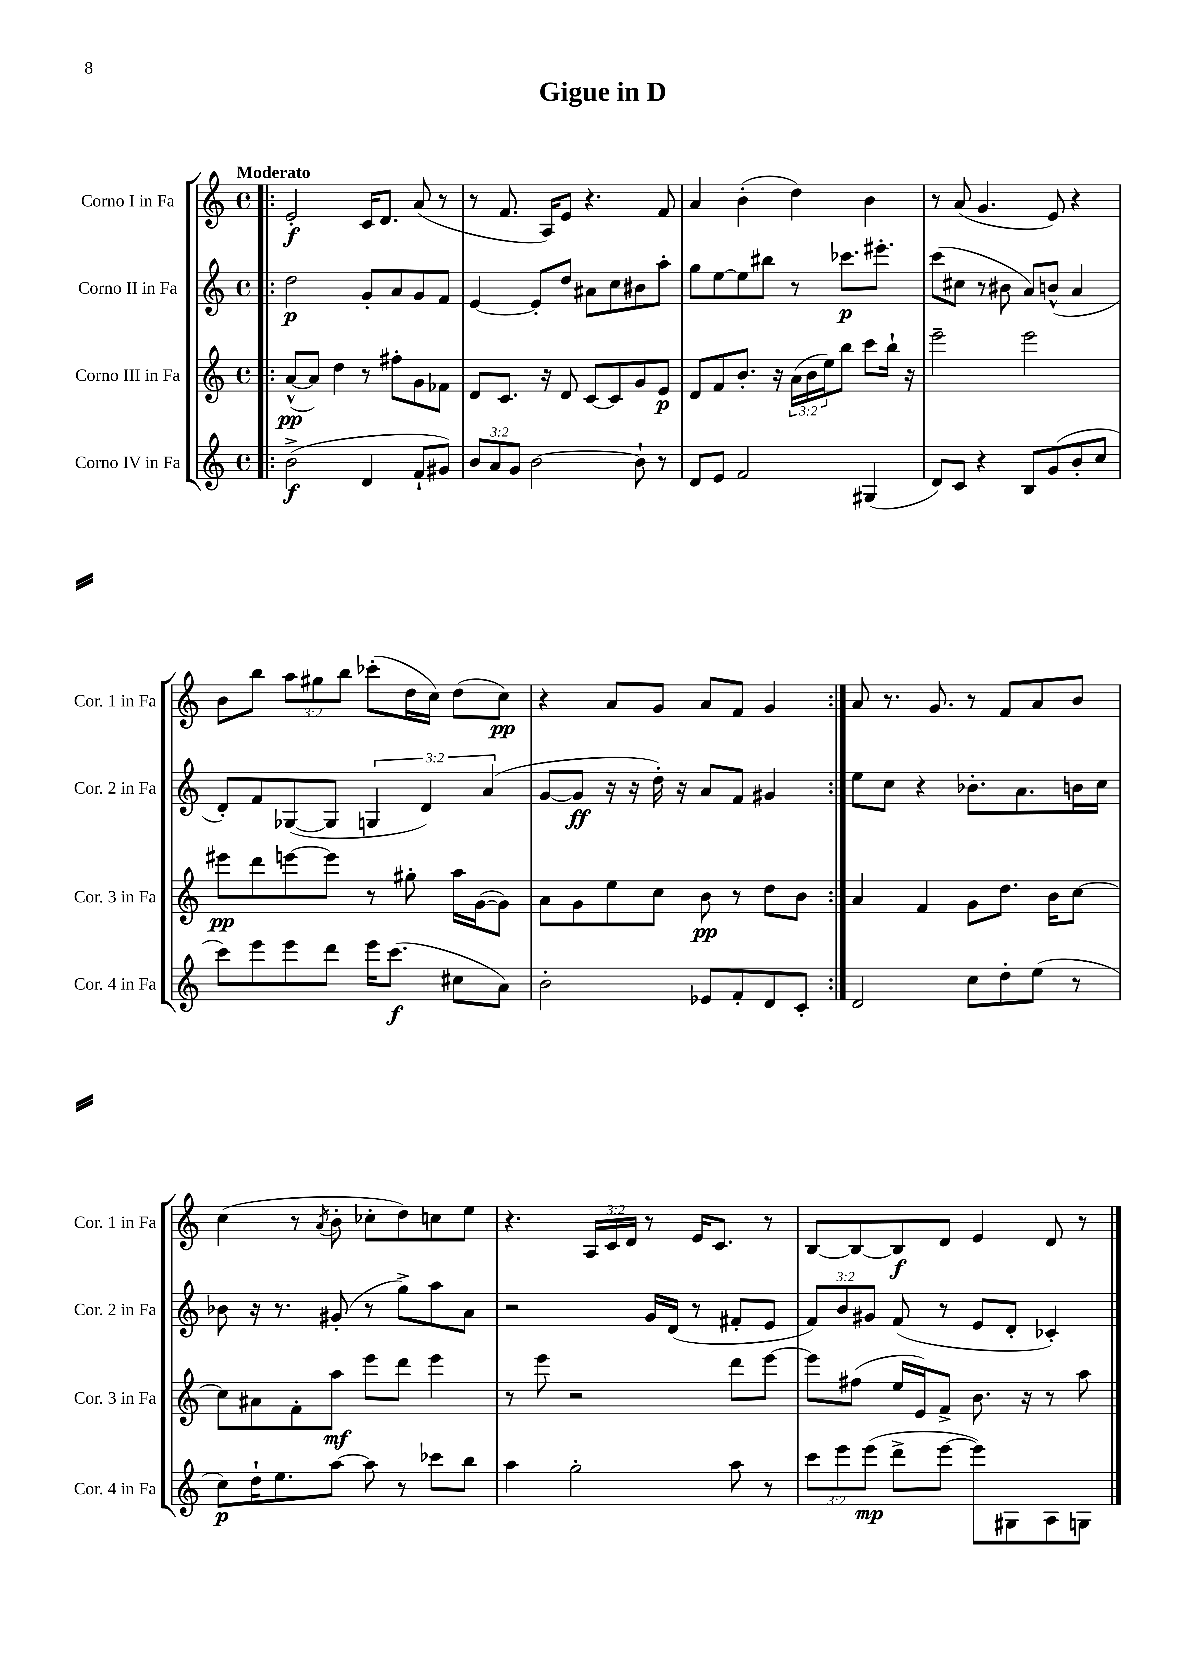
\header { title = "Gigue in D" }
<<
\new StaffGroup <<
\new Staff = "s0" \with { instrumentName = "Corno I in Fa" shortInstrumentName = "Cor. 1 in Fa" } {
    \clef treble \key c \major \defaultTimeSignature \time 4/4 \override Staff.TupletNumber.text = #tuplet-number::calc-fraction-text \tempo "Moderato"
    \repeat volta 2 { \bar ".|:" e'2-.\f c'16 d'8. a'8( r8 |
    r8 f'8. a16) e'8 r4. f'8 |
    a'4 b'4-.( d''4) b'4 |
    r8 a'8( g'4. e'8) r4 |
    b'8 b''8 \tuplet 3/2 { a''8 gis''8 b''8 } ces'''8-.( d''16 c''16) d''8( c''8\pp) |
    r4 a'8 g'8 a'8 f'8 g'4 | }
    a'8 r8. g'8. r8 f'8 a'8 b'8 |
    c''4( r8 \acciaccatura { a'8 } b'8-. ces''8-. d''8) c''8 e''8 |
    r4. \tuplet 3/2 { a16 c'16 d'16 } r8 e'16 c'8. r8 |
    b8~ b8~ b8\f d'8 e'4 d'8 r8 \bar "|." |
}
\new Staff = "s1" \with { instrumentName = "Corno II in Fa" shortInstrumentName = "Cor. 2 in Fa" } {
    \clef treble \key c \major \defaultTimeSignature \time 4/4 \override Staff.TupletNumber.text = #tuplet-number::calc-fraction-text
    \repeat volta 2 { \bar ".|:" d''2\p g'8-. a'8 g'8 f'8 |
    e'4~ e'8-. d''8 ais'8 c''8 bis'8 a''8-. |
    g''8 e''8~ e''8 bis''8 r8 ces'''8.\p eis'''8.-. |
    c'''8( cis''8 r8 bis'8 a'8) b'8-^( a'4 |
    d'8-.) f'8 ges8~( ges8 \tuplet 3/2 { g4 d'4) a'4( } |
    g'8~ g'8\ff r16 r16 d''16-.) r16 a'8 f'8 gis'4 | }
    e''8 c''8 r4 bes'8.-. a'8. b'16 c''16 |
    bes'8 r16 r8. gis'8-.( r8 g''8->) a''8 a'8 |
    r2 g'16 d'16( r8 fis'8-. e'8 |
    \tuplet 3/2 { f'8) b'8 gis'8 } f'8( r8 e'8 d'8-. ces'4-.) \bar "|." |
}
\new Staff = "s2" \with { instrumentName = "Corno III in Fa" shortInstrumentName = "Cor. 3 in Fa" } {
    \clef treble \key c \major \defaultTimeSignature \time 4/4 \override Staff.TupletNumber.text = #tuplet-number::calc-fraction-text
    \repeat volta 2 { \bar ".|:" a'8~-^\pp( a'8) d''4 r8 fis''8-. g'8 fes'8 |
    d'8 c'8. r16 d'8 c'8~ c'8 g'8 e'8\p |
    d'8 f'8 b'8.-. r16 \tuplet 3/2 { a'16( b'16 e''16) } b''8 c'''8 b''16-! r16 |
    e'''2-- e'''2 |
    eis'''8\pp d'''8 e'''8~ e'''8 r8 gis''8-. a''16 g'16~( g'8) |
    a'8 g'8 e''8 c''8 b'8\pp r8 d''8 b'8 | }
    a'4 f'4 g'8 d''8. b'16 c''8~ |
    c''8 ais'8 f'8-. a''8\mf e'''8 d'''8 e'''4 |
    r8 e'''8 r2 d'''8 e'''8~ |
    e'''8 fis''8( e''16 e'16) f'8-> b'8. r16 r8 a''8 \bar "|." |
}
\new Staff = "s3" \with { instrumentName = "Corno IV in Fa" shortInstrumentName = "Cor. 4 in Fa" } {
    \clef treble \key c \major \defaultTimeSignature \time 4/4 \override Staff.TupletNumber.text = #tuplet-number::calc-fraction-text
    \repeat volta 2 { \bar ".|:" b'2->\f( d'4 f'8-! gis'8) |
    \tuplet 3/2 { b'8 a'8 g'8 } b'2~ b'8-! r8 |
    d'8 e'8 f'2 gis4( |
    d'8) c'8 r4 b8 g'8( b'8-. c''8 |
    c'''8) e'''8 e'''8 d'''8 e'''16 c'''8.\f( cis''8 a'8) |
    b'2-. ees'8 f'8-. d'8 c'8-. | }
    d'2 c''8 d''8-. e''8( r8 |
    c''8\p) d''16-! e''8. a''8~ a''8 r8 ces'''8 b''8 |
    a''4 g''2-. a''8 r8 |
    \tuplet 3/2 { c'''8 e'''8 e'''8\mp( } d'''8-> e'''8~ e'''8) gis8 a8 g8 \bar "|." |
}
>>
>>
\layout { \context { \Score \remove "Bar_number_engraver" } }
